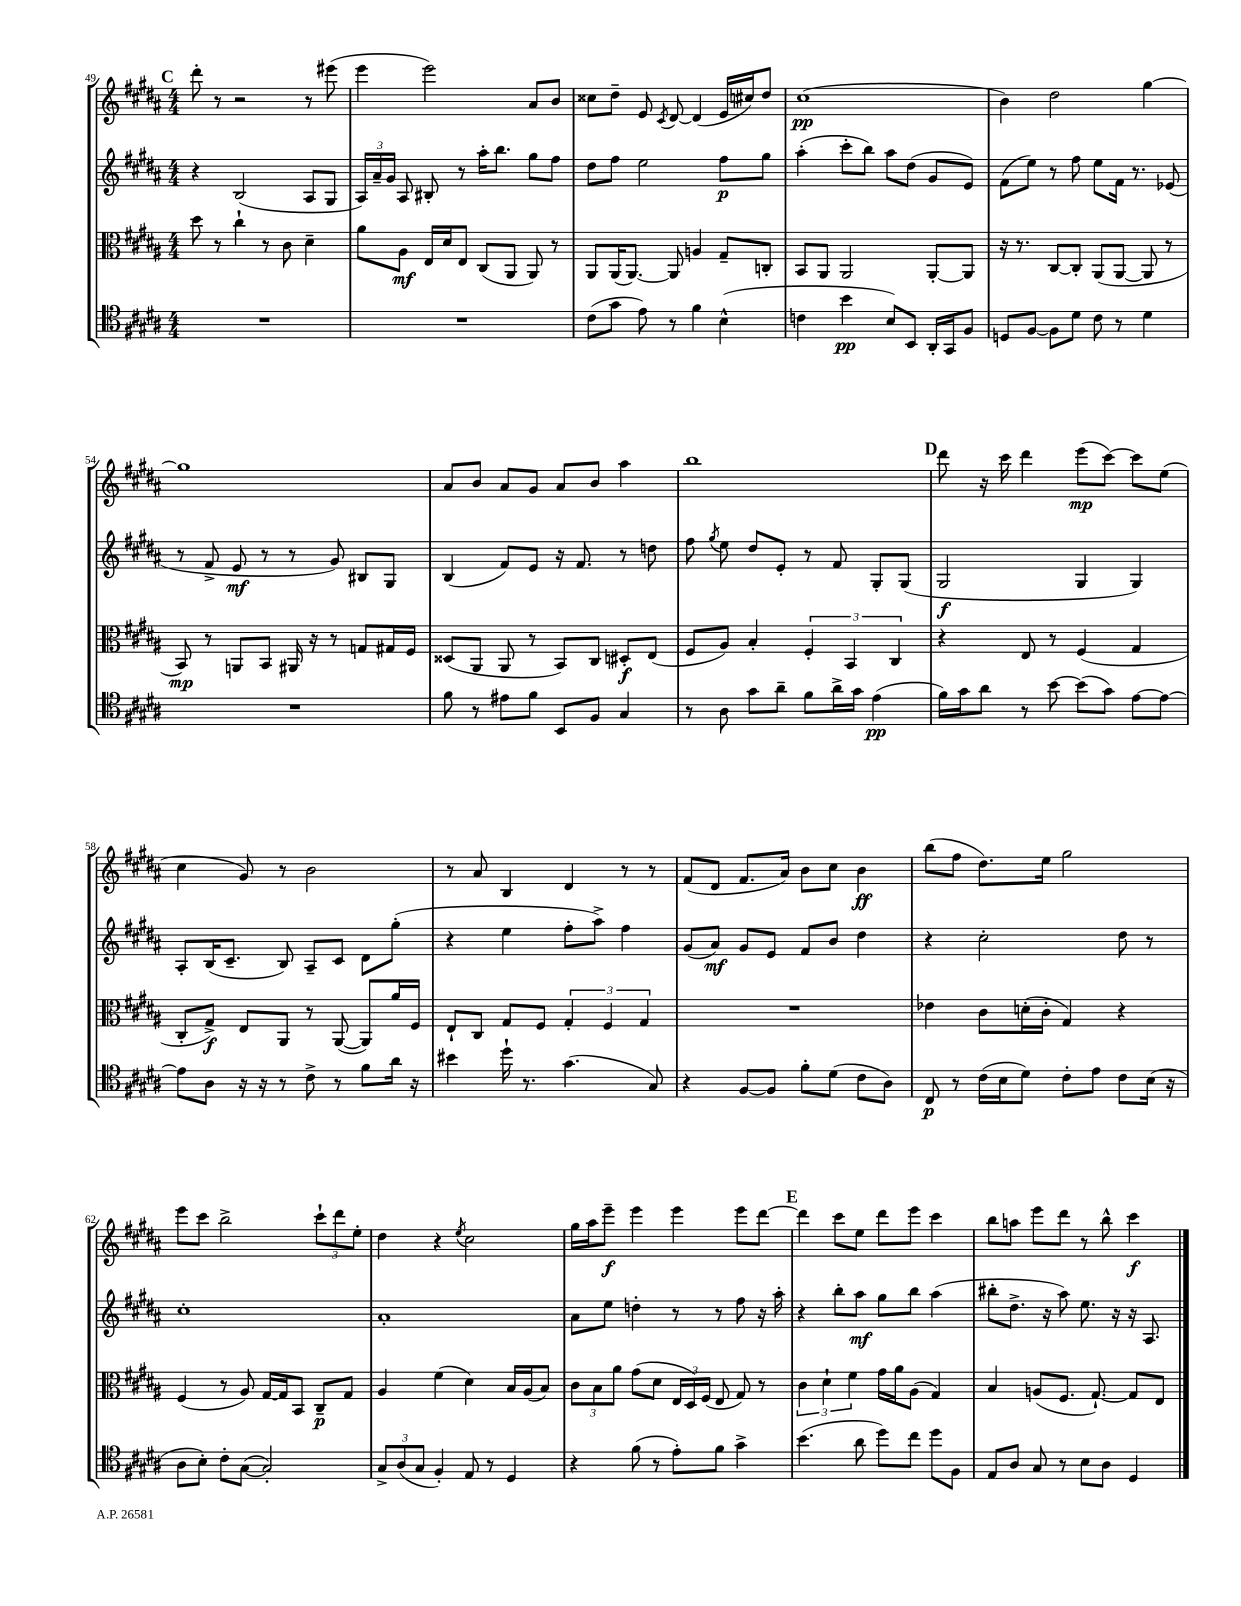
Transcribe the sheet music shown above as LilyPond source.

<<
\new StaffGroup <<
\new Staff = "s0" {
    \clef treble \key b \major \numericTimeSignature \time 4/4
    \autoBeamOff \mark \markup { \bold "C" } dis'''8-. r8 r2 r8 eis'''8( |
    e'''4 e'''2) ais'8[ b'8] |
    cisis''8[ dis''8]-- e'8 \acciaccatura { cis'8 } dis'8~ dis'4( e'16[ cis''16) dis''8] |
    cis''1\pp( |
    b'4) dis''2 gis''4~ |
    gis''1 |
    ais'8[ b'8] ais'8[ gis'8] ais'8[ b'8] ais''4 |
    b''1 |
    \mark \markup { \bold "D" } dis'''8 r16 cis'''16 dis'''4 e'''8[\mp( cis'''8]~) cis'''8[ e''8]( |
    cis''4 gis'8) r8 b'2 |
    r8 ais'8 b4 dis'4 r8 r8 |
    fis'8[( dis'8] fis'8.[ ais'16]) b'8[ cis''8] b'4\ff |
    b''8[( fis''8] dis''8.[) e''16] gis''2 |
    e'''8[ cis'''8] b''2-> \tuplet 3/2 { cis'''8[-! dis'''8 e''8]-. } |
    dis''4 r4 \acciaccatura { e''8 } cis''2 |
    gis''16[ ais''16 e'''8]--\f e'''4 e'''4 e'''8[ dis'''8]~ |
    \mark \markup { \bold "E" } dis'''4 cis'''8[ e''8] dis'''8[ e'''8] cis'''4 |
    b''8[ a''8] e'''8[ dis'''8] r8 b''8-^ cis'''4\f \bar "|." |
}
\new Staff = "s1" {
    \clef treble \key b \major \numericTimeSignature \time 4/4
    \autoBeamOff \mark \markup { \bold "C" } r4 b2( ais8[ gis8] |
    \tuplet 3/2 { ais16[) ais'16-- gis'16] } ais8 bis8-. r8 ais''16[-. b''8.] gis''8[ fis''8] |
    dis''8[ fis''8] e''2 fis''8[\p gis''8] |
    ais''4-.( cis'''8[-. b''8]) ais''8[ dis''8]( gis'8[ e'8]) |
    fis'8[( e''8]) r8 fis''8 e''8[ fis'16] r8. ees'8( |
    r8 fis'8-> e'8\mf r8 r8 gis'8) bis8[ gis8] |
    b4( fis'8[) e'8] r16 fis'8. r8 d''8 |
    fis''8 \acciaccatura { gis''8 } e''8 dis''8[ e'8]-. r8 fis'8 gis8[-. gis8]( |
    \mark \markup { \bold "D" } gis2\f gis4 gis4) |
    ais8[-. b16( cis'8.]-- b8) ais8[-- cis'8] dis'8[ gis''8]-.( |
    r4 e''4 fis''8[-. ais''8]->) fis''4 |
    gis'8[( ais'8]\mf) gis'8[ e'8] fis'8[ b'8] dis''4 |
    r4 cis''2-. dis''8 r8 |
    cis''1-. |
    ais'1-. |
    ais'8[ e''8] d''4-. r8 r8 fis''8 r16 ais''16-. |
    \mark \markup { \bold "E" } r4 b''8[-. ais''8]\mf gis''8[ b''8] ais''4( |
    bis''8[-. dis''8.]-> r16 ais''8) e''8. r16 r16 ais8. \bar "|." |
}
\new Staff = "s2" {
    \clef alto \key b \major \numericTimeSignature \time 4/4
    \autoBeamOff \mark \markup { \bold "C" } dis''8 r8 cis''4-! r8 cis'8 dis'4-- |
    ais'8[ ais8]\mf e16[ dis'16 e8] cis8[( ais,8] ais,8) r8 |
    ais,8[ ais,16( ais,8.]~) ais,8 a4 gis8[-- c8]-. |
    b,8[ ais,8] ais,2 ais,8[~-. ais,8] |
    r16 r8. cis8[~ cis8]-. ais,8[( ais,8]~ ais,8 r8 |
    b,8\mp) r8 a,8[ b,8] ais,16 r16 r8 g8[ gis16 fis16] |
    disis8[( ais,8] ais,8 r8 b,8[) cis8] dis8[-.\f e8]( |
    fis8[ ais8]) b4-. \tuplet 3/2 { fis4-. b,4 cis4 } |
    \mark \markup { \bold "D" } r4 e8 r8 fis4( gis4 |
    cis8[-. gis8]->\f) e8[ ais,8] r8 ais,8~( ais,8[) ais'16 fis16] |
    e8[-! cis8] gis8[ fis8] \tuplet 3/2 { gis4-. fis4 gis4 } |
    R1 |
    ees'4 cis'8[ d'16-.( cis'16]-. gis4) r4 |
    fis4( r8 ais8) gis16[~ gis16 b,8] cis8[--\p gis8] |
    ais4 fis'4( dis'4) b16[ ais16( b8]) |
    \tuplet 3/2 { cis'8[ b8 ais'8] } gis'8[( dis'8] \tuplet 3/2 { e16[ dis16) fis16]( } e8 gis8) r8 |
    \mark \markup { \bold "E" } \tuplet 3/2 { cis'4 dis'4-! fis'4 } gis'16[ ais'16 ais8]( gis4) |
    b4 a8[( fis8.] gis8.~-!) gis8[ e8] \bar "|." |
}
\new Staff = "s3" {
    \clef tenor \key b \major \numericTimeSignature \time 4/4
    \autoBeamOff \mark \markup { \bold "C" } R1 |
    R1 |
    cis'8[( gis'8] e'8) r8 fis'4 b4-^( |
    c'4 b'4\pp b8[) b,8] ais,16[-. gis,16 fis8] |
    d8[ fis8]~ fis8[ dis'8] cis'8 r8 dis'4 |
    R1 |
    fis'8 r8 eis'8[ fis'8] b,8[ fis8] gis4 |
    r8 ais8 gis'8[ ais'8]-- fis'8[ ais'16-> gis'16] e'4\pp( |
    \mark \markup { \bold "D" } fis'16[) gis'16 ais'8] r8 b'8~ b'8[( gis'8]) e'8[~ e'8]~ |
    e'8[ ais8] r16 r16 r8 cis'8-> r8 fis'8[ ais'16] r16 |
    bis'4 dis''16-! r8. gis'4.( gis8) |
    r4 fis8[~ fis8] fis'8[-. dis'8]( cis'8[ ais8]) |
    cis8\p r8 cis'16[( b16 dis'8]) cis'8[-. e'8] cis'8[ b16]( r16 |
    ais8[ b8]-.) cis'8[-. gis8]~( gis2-.) |
    \tuplet 3/2 { gis8[-> ais8( gis8] } fis4-.) e8 r8 dis4 |
    r4 fis'8( r8 e'8[-.) fis'8] gis'4-> |
    \mark \markup { \bold "E" } b'4.( ais'8 dis''8[) cis''8] dis''8[ fis8] |
    e8[ ais8] gis8 r8 b8[ ais8] dis4 \bar "|." |
}
>>
>>
\layout { \context { \Score currentBarNumber = #49 } }
